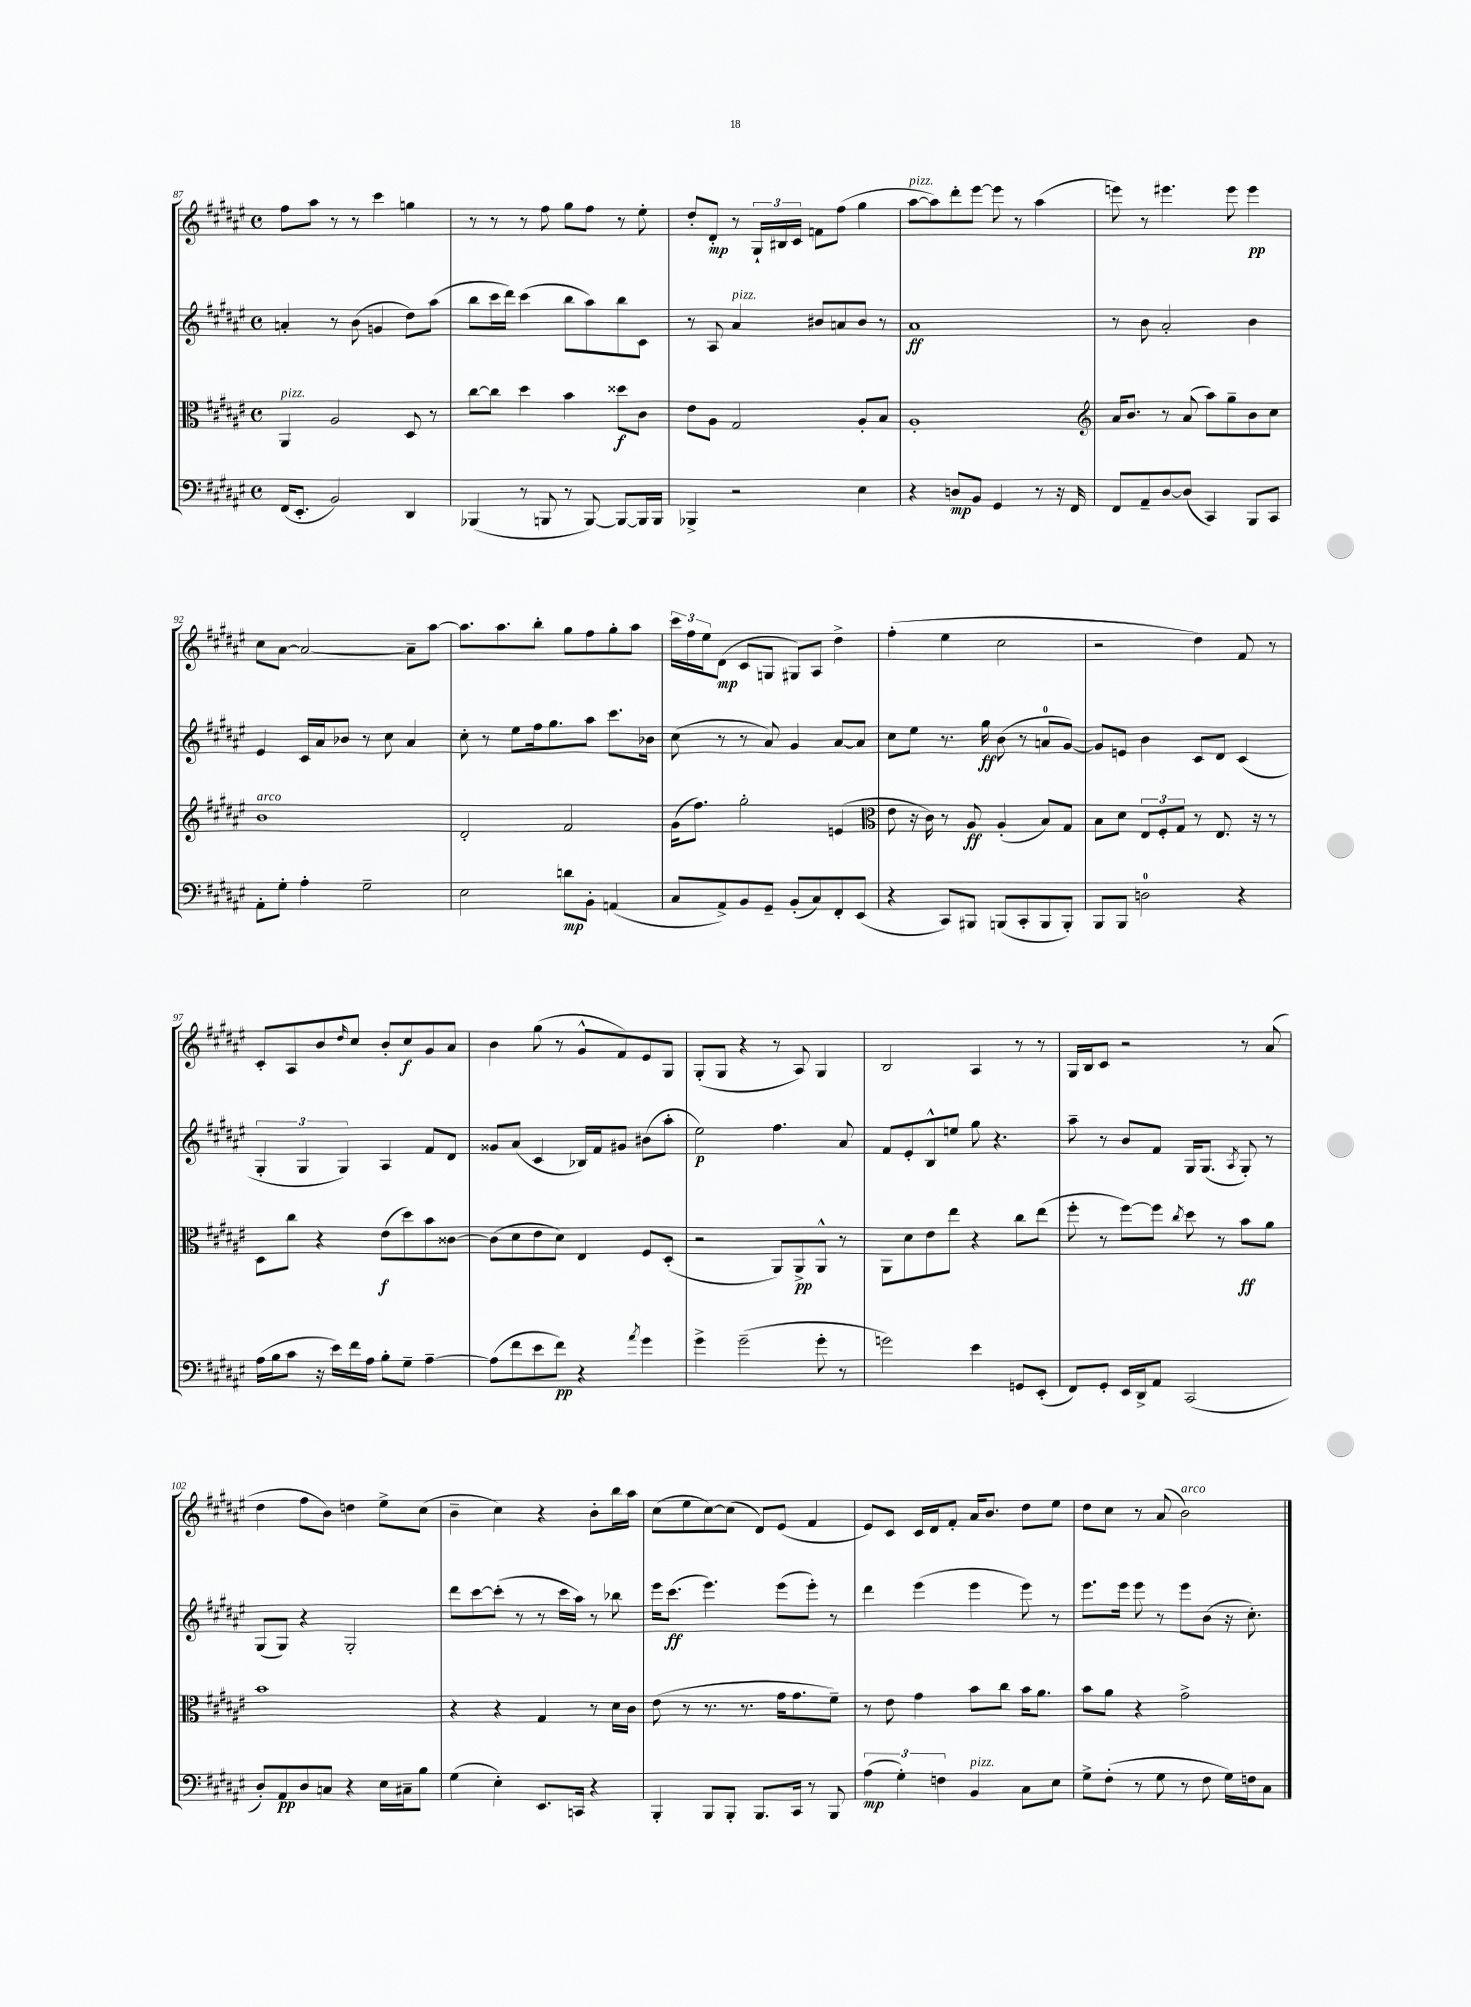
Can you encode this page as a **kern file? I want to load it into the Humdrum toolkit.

**kern	**dynam	**kern	**dynam	**kern	**dynam	**kern	**dynam
*part4	*part4	*part3	*part3	*part2	*part2	*part1	*part1
*staff4	*staff4	*staff3	*staff3	*staff2	*staff2	*staff1	*staff1
*clefF4	*	*clefC3	*	*clefG2	*	*clefG2	*
*k[f#c#g#d#a#e#]	*	*k[f#c#g#d#a#e#]	*	*k[f#c#g#d#a#e#]	*	*k[f#c#g#d#a#e#]	*
*M4/4	*	*M4/4	*	*M4/4	*	*M4/4	*
*met(c)	*	*met(c)	*	*met(c)	*	*met(c)	*
=87	=87	=87	=87	=87	=87	=87	=87
!	!	!LO:TX:a:i:t=pizz.	!	!	!	!	!
(16FF#/KL	.	4AA#/	.	4an'/	.	8ff#\L	.
8.EE#'/J	.	.	.	.	.	.	.
.	.	.	.	.	.	8aa#\J	.
2BB/)	.	2A#/	.	8r	.	8r	.
.	.	.	.	(8b\	.	8r	.
.	.	.	.	4gn/	.	4ccc#\	.
4DD#/	.	8D#/	.	8dd#\L)	.	4ggn\	.
.	.	8r	.	(8aa#\J	.	.	.
=88	=88	=88	=88	=88	=88	=88	=88
(4BBB-X/	.	[8cc#\L	.	8bb\L	.	8r	.
.	.	8cc#\J]	.	16ccc#\L	.	8r	.
.	.	.	.	16ddd#\JJ)	.	.	.
8r	.	4dd#\	.	(4ccc#\	.	8r	.
8BBBn/	.	.	.	.	.	8ff#\	.
8r	.	4b\	.	8bb\L	.	8gg#\L	.
[8BBB/)	.	.	.	8aa#\)	.	8ff#\J	.
8BBB/L_	.	8dd##X\L	f	8bb\	.	8r	.
16BBB/L]	.	8c#\J	.	8c#\J	.	8ee#'\	.
16BBB/JJ	.	.	.	.	.	.	.
=89	=89	=89	=89	=89	=89	=89	=89
4BBB-X^/	.	8e#\L	.	8r	.	8dd#'/L	.
.	.	8A#\J	.	8A#/	.	8d#'/J	mp
!	!	!	!	!LO:TX:a:i:t=pizz.	!	!	!
2r	.	2G#/	.	4a#/	.	8r	.
.	.	.	.	.	.	24G#`/LL	.
.	.	.	.	.	.	24B#X/	.
.	.	.	.	.	.	24c#/JJ	.
.	.	.	.	8b#X/L	.	8fn\L	.
.	.	.	.	8an/	.	(8ff#\J	.
4E#\	.	8A#'/L	.	8b#/J	.	4gg#\	.
.	.	8B/J	.	8r	.	.	.
=90	=90	=90	=90	=90	=90	=90	=90
!	!	!	!	!	!	!LO:TX:a:i:t=pizz.	!
4r	.	1A#'	.	1a#	ff	[8aa#\L	.
.	.	.	.	.	.	8aa#\])	.
8Dn/L	mp	.	.	.	.	8ddd#'\	.
8BB/J	.	.	.	.	.	[8eee#\J	.
4GG#/	.	.	.	.	.	8eee#\]	.
.	.	.	.	.	.	8r	.
8r	.	.	.	.	.	(4aa#\	.
16r	.	.	.	.	.	.	.
16FF#/	.	.	.	.	.	.	.
=91	=91	=91	=91	=91	=91	=91	=91
*	*	*clefG2	*	*	*	*	*
8FF#/L	.	16a#/KL	.	8r	.	8eeen\)	.
.	.	8.b/J	.	.	.	.	.
8AA#~/	.	.	.	8b\	.	8r	.
[8D#/	.	8r	.	2a#'/	.	4.eee#X\	.
(8D#/J]	.	(8a#/	.	.	.	.	.
4CC#/)	.	8aa#\L)	.	.	.	.	.
.	.	8gg#~\	.	.	.	8eee#\	.
8BBB/L	.	8b\	.	4b\	.	4eee#\	pp
8CC#/J	.	8cc#\J	.	.	.	.	.
!!LO:LB:g=z
=92	=92	=92	=92	=92	=92	=92	=92
!	!	!LO:TX:a:i:t=arco	!	!	!	!	!
8AA#'\L	.	1b	.	4e#/	.	8cc#\L	.
8G#'\J	.	.	.	.	.	[8a#\J	.
4A#'\	.	.	.	16c#/LL	.	2a#/_	.
.	.	.	.	16a#/J	.	.	.
.	.	.	.	8b-X/J	.	.	.
2G#~\	.	.	.	8r	.	.	.
.	.	.	.	8cc#\	.	.	.
.	.	.	.	4a#/	.	8a#~\L]	.
.	.	.	.	.	.	[8aa#\J	.
=93	=93	=93	=93	=93	=93	=93	=93
2E#\	.	2d#'/	.	8cc#'\	.	8.aa#\L]	.
.	.	.	.	8r	.	.	.
.	.	.	.	.	.	8.aa#\	.
.	.	.	.	8ee#\L	.	.	.
.	.	.	.	16ff#\k	.	8bb'\J	.
.	.	.	.	8.gg#\	.	.	.
8dn\L	mp	2f#/	.	.	.	8gg#\L	.
8BB'\J	.	.	.	8aa#\J	.	8ff#\	.
(4AAn/	.	.	.	8.ccc#\L	.	8gg#'\	.
.	.	.	.	.	.	8aa#\J	.
.	.	.	.	16b-X\Jk	.	.	.
=94	=94	=94	=94	=94	=94	=94	=94
8C#/L	.	(16g#\KL	.	(8cc#\	.	24ccc#\LL	.
.	.	.	.	.	.	24ff#\	.
.	.	8.ff#\J)	.	.	.	.	.
.	.	.	.	.	.	24ee#\J	.
8AA#^/)	.	.	.	8r	.	(8d#\J	mp
8BB/	.	2gg#'\	.	8r	.	8c#/L	.
8GG#~/J	.	.	.	8a#/)	.	8Gn/J	.
(8BB'/L	.	.	.	4g#/	.	8G#X/L)	.
8C#/)	.	.	.	.	.	8A#/J	.
8FF#'/	.	(4en/	.	[8a#/L	.	4dd#^\	.
(8EE#/J	.	.	.	8a#/J]	.	.	.
=95	=95	=95	=95	=95	=95	=95	=95
*	*	*clefC3	*	*	*	*	*
4r	.	8e#\	.	8cc#\L	.	(4ff#'\	.
.	.	16r	.	8ee#\J	.	.	.
.	.	16c#\)	.	.	.	.	.
8CC#/L)	.	8r	.	8.r	.	4ee#\	.
8BBB#X/J	.	8A#/	ff	.	.	.	.
.	.	.	.	16gg#\	ff	.	.
(8BBBn/L	.	(4A#'/	.	(8b\	.	2cc#\	.
8CC#'/	.	.	.	8r	.	.	.
8BBB/	.	8B/L)	.	8an/L	.	.	.
8BBB'/J)	.	8G#/J	.	[8g#/J)	.	.	.
=96	=96	=96	=96	=96	=96	=96	=96
8BBB/L	.	8B\L	.	8g#/L]	.	2r	.
8BBB/J	.	8d#\J	.	8en/J	.	.	.
2Dn\	.	12E#/L	.	4b\	.	.	.
.	.	12F#'/	.	.	.	.	.
.	.	12G#/J	.	.	.	.	.
.	.	8r	.	8c#/L	.	4dd#\)	.
.	.	8.E#/	.	8d#/J	.	.	.
4r	.	.	.	(4c#/	.	8f#/	.
.	.	16r	.	.	.	.	.
.	.	8r	.	.	.	8r	.
!!LO:LB:g=z
=97	=97	=97	=97	=97	=97	=97	=97
(16A#\LL	.	8D#\L	.	6G#'/	.	8c#'/L	.
16B\J	.	.	.	.	.	.	.
8c#\J	.	8cc#\J	.	.	.	8A#/	.
.	.	.	.	6G#/	.	.	.
16r	.	4r	.	.	.	8b/	.
16e#\LL)	.	.	.	.	.	.	.
.	.	.	.	6G#/)	.	.	.
.	.	.	.	.	.	16qqdd#/	.
16f#\	.	.	.	.	.	8cc#/J	.
16A#\JJ	.	.	.	.	.	.	.
8B'\L	.	(8e#\L	f	4A#/	.	8b'/L	.
8G#~\J	.	8dd#\)	.	.	.	8cc#/	f
[4A#~\	.	8b\	.	8f#/L	.	8g#/	.
.	.	[8c##X\J	.	8d#/J	.	8a#/J	.
=98	=98	=98	=98	=98	=98	=98	=98
(8A#\L]	.	(8c##\L]	.	8g##X/L	.	4b\	.
8f#\	.	8d#\	.	(8a#/J	.	.	.
8e#\	.	8e#\	.	4c#/	.	(8gg#\	.
8f#\J)	pp	8d#\J)	.	.	.	8r	.
4r	.	4E#/	.	16B-X/LL)	.	8g#^^/L	.
.	.	.	.	16f#/J	.	.	.
.	.	.	.	8g#X/J	.	8f#/)	.
8qa#/	.	.	.	.	.	.	.
4g#\	.	8F#/L	.	(8b#X\L	.	8e#/	.
.	.	(8D#'/J	.	8aa#'\J	.	8G#/J	.
=99	=99	=99	=99	=99	=99	=99	=99
4g#^\	.	2r	.	2ee#\)	p	(8G#'/L	.
.	.	.	.	.	.	8G#/J	.
(2g#~\	.	.	.	.	.	4r	.
.	.	8AA#/L)	.	4.ff#\	.	8r	.
.	.	8AA#^/	pp	.	.	8A#/)	.
8g#'\	.	8AA#^^/J	.	.	.	4G#/	.
8r	.	8r	.	8a#/	.	.	.
=100	=100	=100	=100	=100	=100	=100	=100
2gn\)	.	8AA#\L	.	8f#/L	.	2B/	.
.	.	8d#\	.	8e#'/	.	.	.
.	.	8e#\	.	8B^^/	.	.	.
.	.	8ee#\J	.	8een/J	.	.	.
4e#\	.	4r	.	8gg#\	.	4A#/	.
.	.	.	.	4.r	.	.	.
8GGn/L	.	8cc#\L	.	.	.	8r	.
(8EE#'/J	.	(8ee#\J	.	.	.	8r	.
=101	=101	=101	=101	=101	=101	=101	=101
8FF#/L)	.	8ff#'\	.	8aa#~\	.	16G#/LL	.
.	.	.	.	.	.	16B/J	.
8GG#'/J	.	8r	.	8r	.	8c#/J	.
16EE#/LL	.	[8ff#\L)	.	8b/L	.	2r	.
16DD#^/J	.	.	.	.	.	.	.
8AA#/J	.	8ff#\J]	.	8f#/J	.	.	.
.	.	8qcc#/	.	.	.	.	.
(2CC#/	.	8dd#\	.	16G#/KL	.	.	.
.	.	.	.	(8.G#/J	.	.	.
.	.	8r	.	.	.	.	.
.	.	.	.	8qA#/	.	.	.
.	.	8b\L	ff	8G#'/)	.	8r	.
.	.	8a#\J	.	8r	.	(8a#/	.
!!LO:LB:g=z
=102	=102	=102	=102	=102	=102	=102	=102
8D#'/L)	.	1b	.	(8G#/L	.	4dd#\	.
8AA#/	pp	.	.	8G#/J)	.	.	.
8D#/	.	.	.	4r	.	8ff#\L	.
8Cn/J	.	.	.	.	.	8b\J)	.
4r	.	.	.	2G#'/	.	4ddn\	.
16E#\LL	.	.	.	.	.	8ee#^\L	.
16C#X~\J	.	.	.	.	.	.	.
8B\J	.	.	.	.	.	(8cc#\J	.
=103	=103	=103	=103	=103	=103	=103	=103
(4G#\	.	4r	.	8ddd#\L	.	4b~\	.
.	.	.	.	[8ccc#\	.	.	.
4E#'\)	.	4r	.	(8ccc#'\J]	.	4cc#\)	.
.	.	.	.	8r	.	.	.
8.EE#/L	.	4G#/	.	8r	.	4r	.
.	.	.	.	16ccc#\LL	.	.	.
16CCn/Jk	.	.	.	16aa#\JJ)	.	.	.
4r	.	8r	.	8r	.	8b'\L	.
.	.	16d#\LL	.	8bb-X\	.	16bb\L	.
.	.	16c#\JJ	.	.	.	16aa#\JJ	.
=104	=104	=104	=104	=104	=104	=104	=104
4BBB'/	.	(8e#\	.	16eee#\KL	.	(8cc#\L	.
.	.	.	.	(8.ccc#\J	ff	.	.
.	.	8r	.	.	.	8ee#\	.
8BBB/L	.	8.r	.	4.eee#\)	.	[8cc#\)	.
8BBB'/J	.	.	.	.	.	(8cc#\J]	.
.	.	8.r	.	.	.	.	.
8.BBB/L	.	.	.	.	.	8d#/L)	.
.	.	16g#\KL	.	(8eee#\L	.	(8e#/J	.
16CC#/Jk	.	8.g#\	.	.	.	.	.
8r	.	.	.	8eee#'\J)	.	4f#/	.
8BBB/	.	8f#~\J)	.	8r	.	.	.
=105	=105	=105	=105	=105	=105	=105	=105
(6A#\	mp	8r	.	4ddd#\	.	8e#/L)	.
.	.	8e#\	.	.	.	8c#/J	.
6G#'\)	.	.	.	.	.	.	.
.	.	4g#\	.	(4eee#\	.	16c#/LL	.
.	.	.	.	.	.	16d#/J	.
6Fn\	.	.	.	.	.	.	.
.	.	.	.	.	.	8f#'/J	.
!LO:TX:a:i:t=pizz.	!	!	!	!	!	!	!
4BB/	.	8b\L	.	4eee#\	.	16a#/KL	.
.	.	.	.	.	.	8.b/J	.
.	.	8cc#\J	.	.	.	.	.
8C#\L	.	16b\KL	.	8eee#\)	.	8dd#\L	.
.	.	8.a#\J	.	.	.	.	.
8E#\J	.	.	.	8r	.	8ee#\J	.
=106	=106	=106	=106	=106	=106	=106	=106
8G#^\L	.	8b\L	.	8.eee#\L	.	8dd#\L	.
(8F#'\J	.	8a#\J	.	.	.	8cc#\J	.
.	.	.	.	16eee#\Jk	.	.	.
8r	.	4r	.	8eee#\	.	8r	.
8G#\	.	.	.	8r	.	(8a#/	.
!	!	!	!	!	!	!LO:TX:a:i:t=arco	!
8r	.	2g#^\	.	8eee#\L	.	2b\)	.
8F#\	.	.	.	(8b\J	.	.	.
16G#\LL)	.	.	.	16r	.	.	.
16Fn\J	.	.	.	8.cc#'\)	.	.	.
8C#\J	.	.	.	.	.	.	.
==	==	==	==	==	==	==	==
*-	*-	*-	*-	*-	*-	*-	*-
